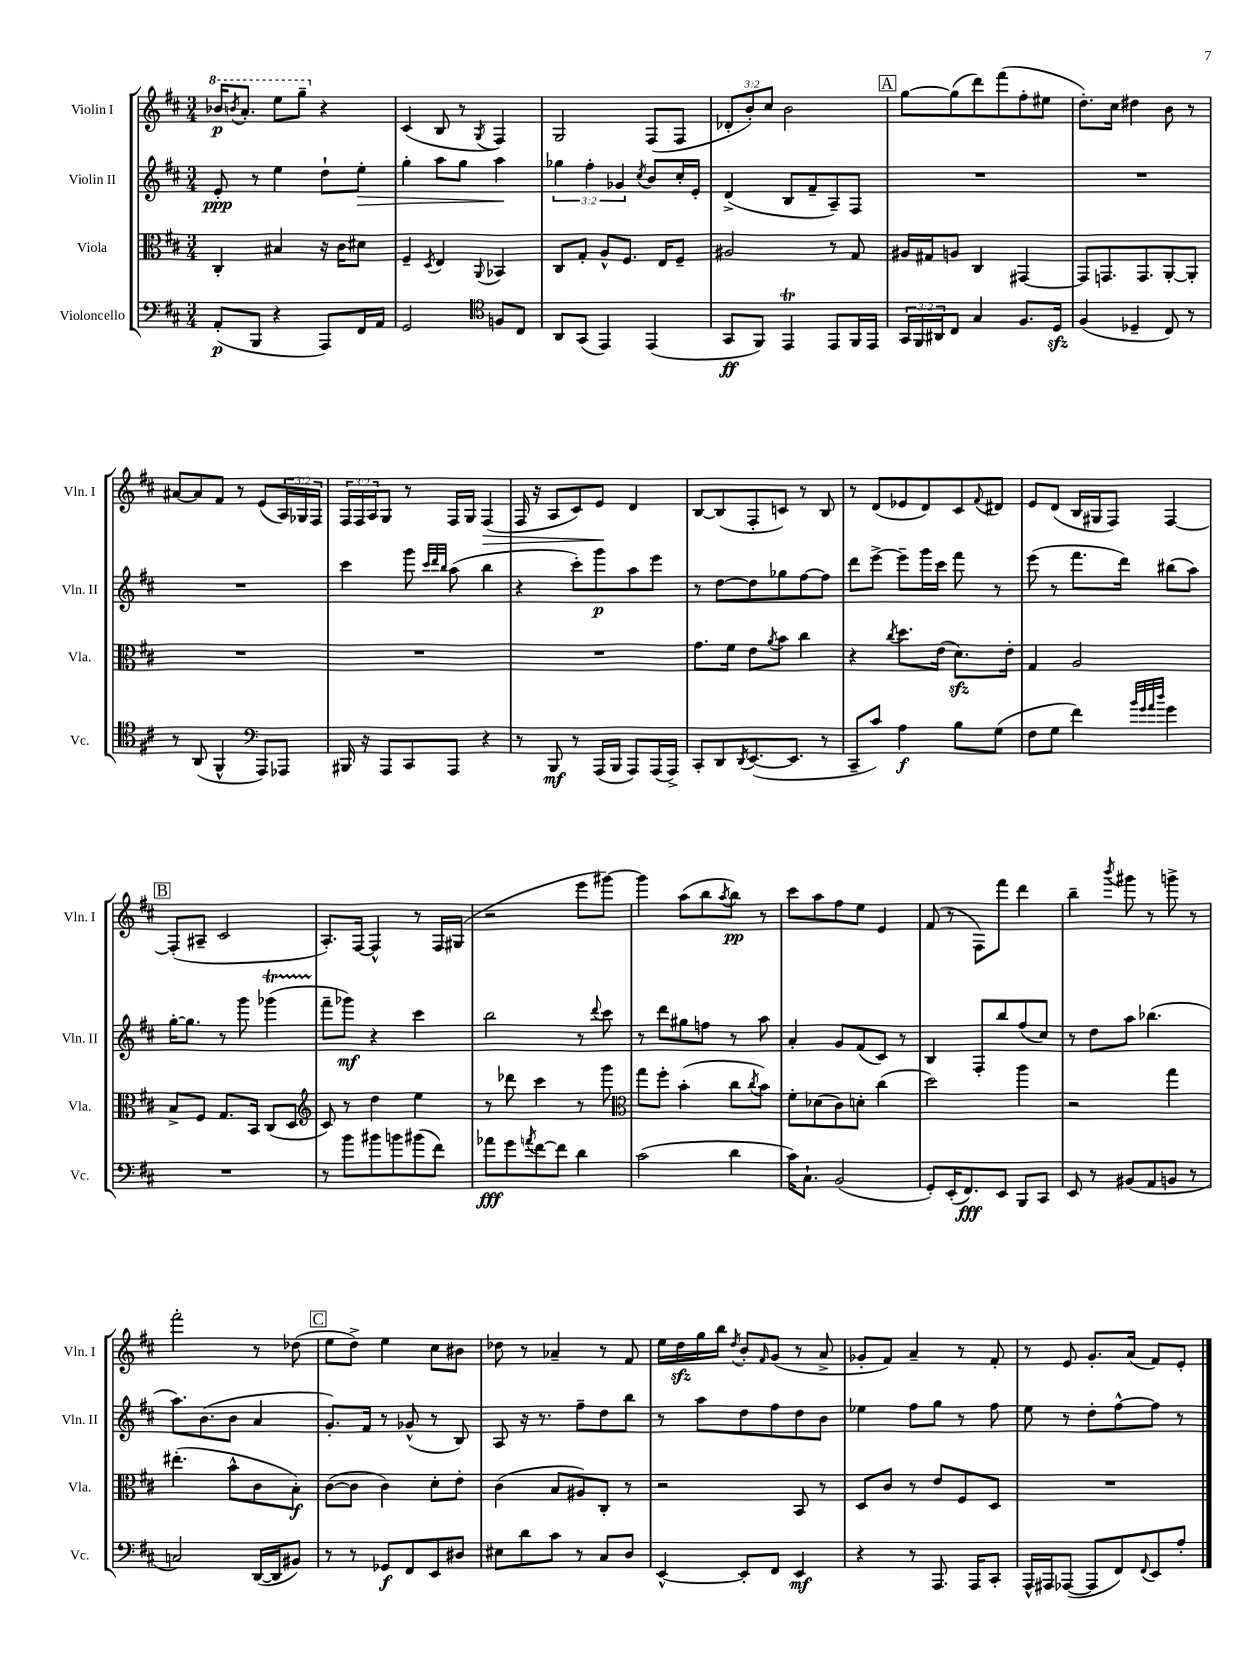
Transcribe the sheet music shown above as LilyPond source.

<<
\new StaffGroup <<
\new Staff = "s0" \with { instrumentName = "Violin I" shortInstrumentName = "Vln. I" } {
    \clef treble \key d \major \numericTimeSignature \time 3/4 \override Staff.TupletNumber.text = #tuplet-number::calc-fraction-text
    \ottava #1 bes''16\p \acciaccatura { b''8 } a''8.-. e'''8 g'''8-- \ottava #0 r4 |
    cis'4( b8 r8 \acciaccatura { g8 } fis4) |
    g2 fis8( fis8 |
    \tuplet 3/2 { des'8-. b'8-.) cis''8 } b'2 |
    \mark \markup { \box "A" } g''8~ g''8( d'''8) fis'''8( fis''8-. eis''8 |
    d''8.-.) cis''16 dis''4 b'8 r8 |
    ais'8~ ais'8 fis'8 r8 e'8( \tuplet 3/2 { a16) ges16 fis16 } |
    \tuplet 3/2 { fis16 fis16 a16 } g8 r8 fis16 g16 fis4\>( |
    fis16 r16 a8 cis'8) e'8\! d'4 |
    b8~ b8( fis8-. c'8) r8 b8 |
    r8 d'8( ees'8 d'8) cis'8 \appoggiatura { fis'8 } dis'8 |
    e'8 d'8( b16 gis16 fis8) fis4~ |
    \mark \markup { \box "B" } fis8-.( ais8-- cis'2 |
    a8.-.) fis16~ fis4-^ r8 fis16 gis16( |
    r2 e'''8 gis'''8~) |
    gis'''4 a''8( b''8 \acciaccatura { a''8 } b''8\pp) r8 |
    cis'''8 a''8 fis''8 e''8 e'4 |
    fis'8( r8 fis8) fis'''8 d'''4 |
    b''4-- \acciaccatura { b'''8 } gis'''8 r8 g'''8-> r8 |
    fis'''2-. r8 des''8( |
    \mark \markup { \box "C" } e''8 d''8->) e''4 cis''8 bis'8 |
    des''8 r8 aes'4-- r8 fis'8 |
    e''16 d''16\sfz g''16 b''16 \acciaccatura { d''8 } b'8-. \grace { fis'16 } g'8( r8 a'8-> |
    ges'8-. fis'8) a'4-- r8 fis'8-. |
    r8 e'8 g'8.-. a'16( fis'8) e'8-. \bar "|." |
}
\new Staff = "s1" \with { instrumentName = "Violin II" shortInstrumentName = "Vln. II" } {
    \clef treble \key d \major \numericTimeSignature \time 3/4 \override Staff.TupletNumber.text = #tuplet-number::calc-fraction-text
    e'8-.\ppp r8 e''4 d''8-! e''8-.\> |
    g''4-. a''8 g''8 a''4\! |
    \tuplet 3/2 { ges''4 fis''4-. ges'4 } \acciaccatura { cis''8 } b'8 cis''16-. e'16-. |
    d'4->( b8 fis'8-- a8--) fis8 |
    \mark \markup { \box "A" } R2. |
    R2. |
    R2. |
    cis'''4 g'''8 \grace { cis'''32 d'''32 b''32 } a''8( b''4 |
    r4 cis'''8-.) g'''8\p a''8 e'''8 |
    r8 d''8~ d''8 ges''8 fis''8~ fis''8 |
    d'''8 e'''8~-> e'''8-- g'''16 cis'''16 fis'''8 r8 |
    e'''8( r8 fis'''8. d'''16) bis''8( a''8) |
    \mark \markup { \box "B" } g''16~-. g''8. r8 g'''8 ges'''4\startTrillSpan( |
    fis'''8--\stopTrillSpan ges'''8\mf) r4 cis'''4 |
    b''2 r8 \appoggiatura { d'''8 } cis'''8 |
    r8 d'''8 gis''8 f''8 r8 a''8 |
    a'4-. g'8 fis'8( cis'8) r8 |
    b4 fis8-. b''8 fis''8( cis''8) |
    r8 d''8 a''8 bes''4.( |
    a''8.) b'8.( b'8 a'4 |
    \mark \markup { \box "C" } g'8.-.) fis'16 r8 ges'8-^( r8 b8) |
    a8 r16 r8. fis''8-- d''8 b''8 |
    r8 a''8 d''8 fis''8 d''8 b'8 |
    ees''4 fis''8 g''8 r8 fis''8 |
    e''8 r8 d''8-. fis''8~-^ fis''8 r8 \bar "|." |
}
\new Staff = "s2" \with { instrumentName = "Viola" shortInstrumentName = "Vla." } {
    \clef alto \key d \major \numericTimeSignature \time 3/4
    cis4-. bis4 r16 cis'16 dis'8 |
    fis4-- \acciaccatura { d8 } e4 \appoggiatura { a,8 } bes,4 |
    cis8 g8-. a8-^ fis8. e16 fis8-- |
    ais2 r8 g8 |
    \mark \markup { \box "A" } ais16 gis16 a8 cis4 gis,4~ |
    gis,8 g,8. g,8. a,8~-. a,8-. |
    R2. |
    R2. |
    R2. |
    g'8. fis'16 e'8 \acciaccatura { a'8 } b'8 cis''4 |
    r4 \acciaccatura { cis''8 } d''8. e'16( d'8.\sfz) e'16-. |
    g4 a2 |
    \mark \markup { \box "B" } b8-> fis8 g8. b,16 cis8( d8 |
    \clef treble cis'8) r8 d''4 e''4 |
    r8 des'''8 cis'''4 r8 g'''8 |
    \clef alto g''8 fis''8-. b'4-.( cis''8 \acciaccatura { cis''8 } b'8) |
    fis'8-. des'8( cis'8) d'8-. cis''4( |
    d''2) a''4 |
    r2 g''4 |
    eis''4.-.( b'8-^ cis'8 b8-.\f) |
    \mark \markup { \box "C" } cis'8~( cis'8 cis'4) d'8-. e'8-. |
    cis'4( b8 ais8) cis8-. r8 |
    r2 b,8 r8 |
    d8 cis'8 r8 e'8 fis8 d8 |
    R2. \bar "|." |
}
\new Staff = "s3" \with { instrumentName = "Violoncello" shortInstrumentName = "Vc." } {
    \clef bass \key d \major \numericTimeSignature \time 3/4 \override Staff.TupletNumber.text = #tuplet-number::calc-fraction-text
    a,8-.\p( b,,8 r4 a,,8) fis,16 a,16 |
    g,2 \clef tenor f8 cis8 |
    a,8 g,8( e,4) e,4( |
    g,8\ff fis,8) e,4\trill e,8 fis,16 e,16 |
    \mark \markup { \box "A" } \tuplet 3/2 { g,16 fis,16 ais,16 } cis8 g4 fis8. d16\sfz |
    fis4( des4-- cis8) r8 |
    r8 a,8( fis,4-^ \clef bass a,,8) aes,,8 |
    bis,,16 r16 a,,8 cis,8 a,,8 r4 |
    r8 b,,8\mf r8 a,,16( b,,16 a,,8) a,,16( a,,16->) |
    cis,8-. d,8 \acciaccatura { d,8 } e,8.~( e,8. r8 |
    cis,8-- cis'8) a4\f b8 g8( |
    fis8 g8 fis'4) \grace { b'32 g'32 a'32 d''32 } g'4 |
    \mark \markup { \box "B" } R2. |
    r8 b'8 bis'8 b'8 bis'8( fis'8) |
    aes'8\fff g'8 \acciaccatura { a'8 } fis'8~ fis'8 d'4 |
    cis'2( d'4 |
    cis'16) cis8.-! b,2( |
    g,8-.) e,16-.( fis,8.\fff) e,8 b,,8 cis,8 |
    e,8 r8 bis,8( a,8 b,8 r8 |
    c2) d,16~( d,16 bis,8) |
    \mark \markup { \box "C" } r8 r8 ges,8\f fis,8 e,8 dis8 |
    eis8 d'8 cis'8 r8 cis8 d8 |
    e,4~-^ e,8-. fis,8 e,4\mf |
    r4 r8 a,,8. a,,16 cis,8-. |
    a,,16-^ ais,,16 aes,,8~( aes,,8 fis,8) \appoggiatura { fis,8 } e,8 a8-. \bar "|." |
}
>>
>>
\layout { \context { \Score \remove "Bar_number_engraver" } }
